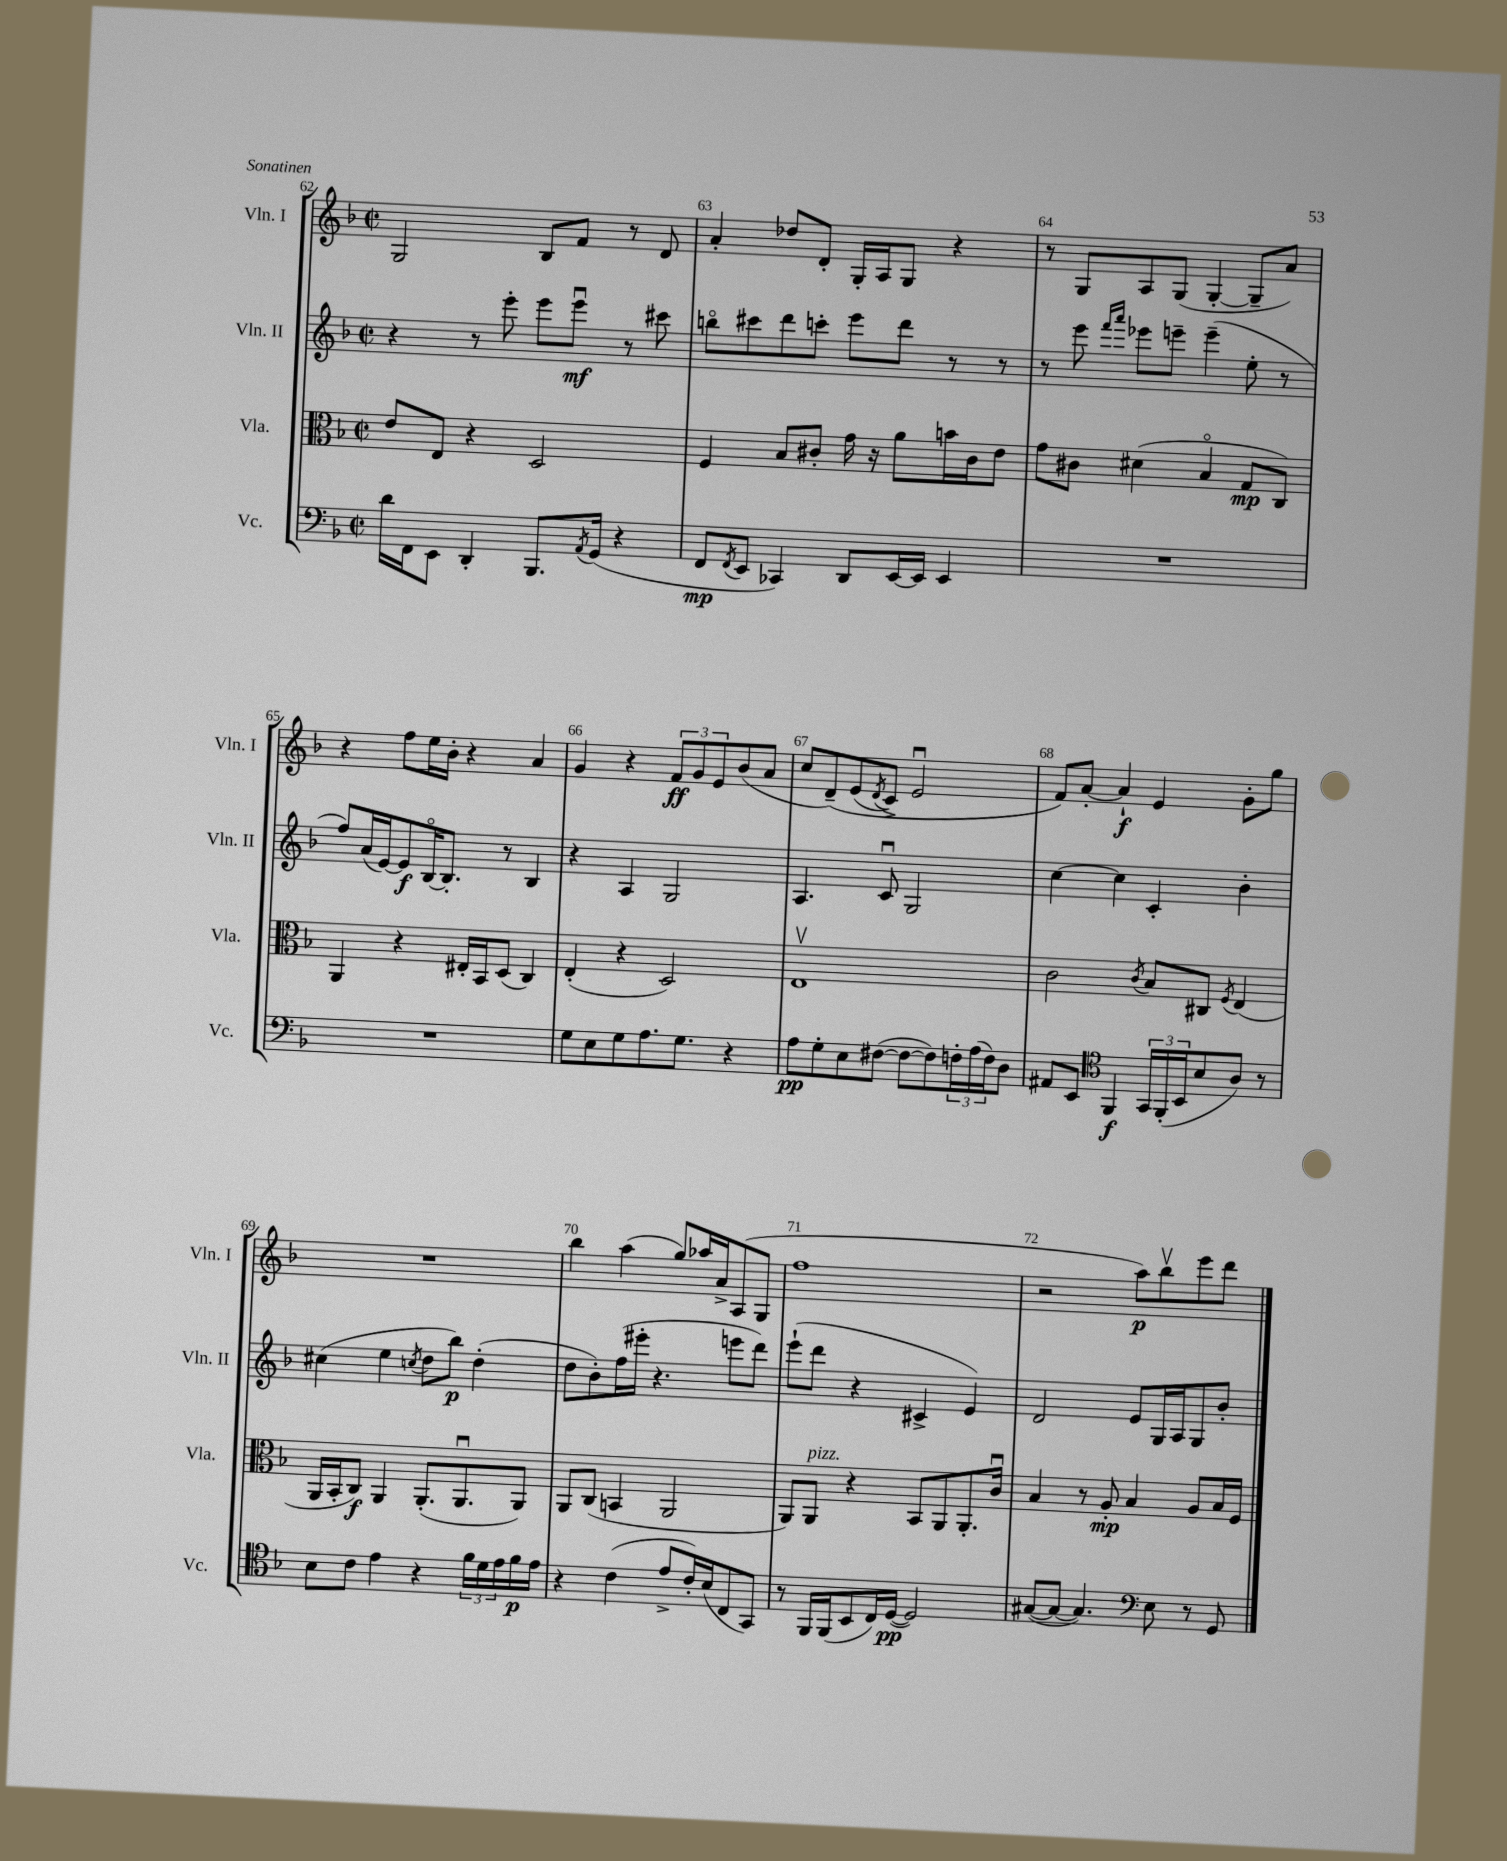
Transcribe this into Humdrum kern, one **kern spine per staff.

**kern	**dynam	**kern	**dynam	**kern	**dynam	**kern	**dynam
*part4	*part4	*part3	*part3	*part2	*part2	*part1	*part1
*staff4	*staff4	*staff3	*staff3	*staff2	*staff2	*staff1	*staff1
*I"Vc.	*	*I"Vla.	*	*I"Vln. II	*	*I"Vln. I	*
*I'Vc.	*	*I'Vla.	*	*I'Vln. II	*	*I'Vln. I	*
*clefF4	*	*clefC3	*	*clefG2	*	*clefG2	*
*k[b-]	*	*k[b-]	*	*k[b-]	*	*k[b-]	*
*M2/2	*	*M2/2	*	*M2/2	*	*M2/2	*
*met(c|)	*	*met(c|)	*	*met(c|)	*	*met(c|)	*
=62	=62	=62	=62	=62	=62	=62	=62
16d\LL	.	8e/L	.	4r	.	2G/	.
16FF\J	.	.	.	.	.	.	.
8EE\J	.	8E/J	.	.	.	.	.
4DD'/	.	4r	.	8r	.	.	.
.	.	.	.	8eee'\	.	.	.
8.BBB-/L	.	2D/	.	8eee\L	.	8B-/L	.
.	.	.	.	8eeeu\J	mf	8f/J	.
8qAA/	.	.	.	.	.	.	.
(16GG/Jk	.	.	.	.	.	.	.
4r	.	.	.	8r	.	8r	.
.	.	.	.	8ccc#X\	.	8d/	.
=63	=63	=63	=63	=63	=63	=63	=63
8FF/L	mp	4F/	.	8bbn\L	.	4a'/	.
8qFF/	.	.	.	.	.	.	.
8EE/J	.	.	.	8ccc#X\	.	.	.
4CC-X/)	.	8B-/L	.	8ddd\	.	8dd-X/L	.
.	.	8c#X'/J	.	8cccn'\J	.	8d'/J	.
8DD/L	.	16g\	.	8eee\L	.	16G'/LL	.
.	.	16r	.	.	.	16A/J	.
[16EE/L	.	8a\L	.	8ddd\J	.	8G/J	.
16EE/JJ]	.	.	.	.	.	.	.
4EE/	.	16bn\L	.	8r	.	4r	.
.	.	16c#\J	.	.	.	.	.
.	.	8e\J	.	8r	.	.	.
=64	=64	=64	=64	=64	=64	=64	=64
1r	.	8g\L	.	8r	.	8r	.
.	.	8c#X\J	.	8eee\	.	8G/L	.
.	.	.	.	16qqfff/LL	.	.	.
.	.	.	.	16qqaaa/JJ	.	.	.
.	.	(4d#X\	.	8eee-X\L	.	8A/	.
.	.	.	.	8eeen~\J	.	(8G/J	.
.	.	4B-/	.	(4eee~\	.	[4G'/	.
.	.	8G/L	mp	8ee'\	.	8G~/L]	.
.	.	8C/J)	.	8r	.	8a/J)	.
!!LO:LB:g=z
=65	=65	=65	=65	=65	=65	=65	=65
1r	.	4AA/	.	8ff/L)	.	4r	.
.	.	.	.	(16a/L	.	.	.
.	.	.	.	[16e/J)	.	.	.
.	.	4r	.	8e/]	f	8ff\L	.
.	.	.	.	[16B-/K	.	16ee\L	.
.	.	.	.	8.B-'/J]	.	16b-'\JJ	.
.	.	16E#X'/LL	.	.	.	4r	.
.	.	16BB-/J	.	.	.	.	.
.	.	(8D/J	.	8r	.	.	.
.	.	4C/)	.	4B-/	.	4a/	.
=66	=66	=66	=66	=66	=66	=66	=66
8G\L	.	(4E'/	.	4r	.	4g/	.
8E\	.	.	.	.	.	.	.
8G\	.	4r	.	4A/	.	4r	.
8.A\	.	.	.	.	.	.	.
.	.	2D/)	.	2G/	.	12f/L	ff
8.G\J	.	.	.	.	.	.	.
.	.	.	.	.	.	12g/	.
.	.	.	.	.	.	12e/	.
4r	.	.	.	.	.	(8b-/	.
.	.	.	.	.	.	8a/J	.
=67	=67	=67	=67	=67	=67	=67	=67
8A\L	pp	1Ev	.	4.A/	.	8cc/L	.
8G'\	.	.	.	.	.	(8d~/)	.
8E\	.	.	.	.	.	(8e/	.
.	.	.	.	.	.	8qd/	.
([8F#X\J	.	.	.	8cu/	.	8c^/J)	.
8F#\L_	.	.	.	2G/	.	2eu/	.
8F#\])	.	.	.	.	.	.	.
24Fn'\L	.	.	.	.	.	.	.
(24A\	.	.	.	.	.	.	.
24F\J)	.	.	.	.	.	.	.
8D\J	.	.	.	.	.	.	.
=68	=68	=68	=68	=68	=68	=68	=68
8AA#X/L	.	2c\	.	[4cc\	.	8f/L)	.
8EE/J	.	.	.	.	.	[8a'/J	.
*clefC4	*	*	*	*	*	*	*
4FF/	f	.	.	4cc\]	.	4a`/]	f
.	.	8qc/	.	.	.	.	.
24GG/LL	.	8B-/L	.	4c'/	.	4e/	.
(24FF'/	.	.	.	.	.	.	.
24BB-/J	.	.	.	.	.	.	.
8B-/	.	8C#X/J	.	.	.	.	.
.	.	8qF/	.	.	.	.	.
8A/J)	.	(4E/	.	4b-'\	.	8g'\L	.
8r	.	.	.	.	.	8gg\J	.
!!LO:LB:g=z
=69	=69	=69	=69	=69	=69	=69	=69
8B-\L	.	16AA/LL	.	(4cc#X\	.	1r	.
.	.	16BB-'/J	.	.	.	.	.
8c\J	.	8C/J)	f	.	.	.	.
4e\	.	4AA/	.	4ee\	.	.	.
.	.	.	.	8qccn/	.	.	.
4r	.	(8.AA'/L	.	8dd\L	.	.	.
.	.	.	.	8bb-\J)	p	.	.
.	.	8.AAu/	.	.	.	.	.
24f\LL	.	.	.	(4dd'\	.	.	.
24d\	.	.	.	.	.	.	.
24e\	.	.	.	.	.	.	.
16f\	p	8AA/J)	.	.	.	.	.
16e\JJ	.	.	.	.	.	.	.
=70	=70	=70	=70	=70	=70	=70	=70
4r	.	8AA/L	.	8dd\L	.	4bb-\	.
.	.	(8C/J	.	8b-'\)	.	.	.
(4c\	.	4BBn/	.	(16ff\L	.	(4aa\	.
.	.	.	.	16eee#X'\JJ	.	.	.
.	.	.	.	4.r	.	.	.
8e^/L	.	2AA/	.	.	.	8gg/L)	.
16c'/L)	.	.	.	.	.	16aa-X/L	.
(16B-/J	.	.	.	.	.	16a^/J	.
8C/	.	.	.	8eeen\L	.	(8A/	.
8GG/J)	.	.	.	8ddd\J)	.	8G/J	.
=71	=71	=71	=71	=71	=71	=71	=71
8r	.	8AA/L)	.	(8eee`\L	.	1ff	.
!	!	!LO:TX:a:i:t=pizz.	!	!	!	!	!
16FF/LL	.	8AA/J	.	8ddd\J	.	.	.
(16FF/J	.	.	.	.	.	.	.
8BB-/	.	4r	.	4r	.	.	.
16C/L)	.	.	.	.	.	.	.
([16D/JJ	pp	.	.	.	.	.	.
2D/])	.	8BB-/L	.	4c#X^/	.	.	.
.	.	8AA/	.	.	.	.	.
.	.	8.AA'/	.	4e/)	.	.	.
.	.	16cu/Jk	.	.	.	.	.
=72	=72	=72	=72	=72	=72	=72	=72
([8G#X/L	.	4B-/	.	2d/	.	2r	.
8G#/J_	.	.	.	.	.	.	.
4.G#/])	.	8r	.	.	.	.	.
.	.	8A'/	mp	.	.	.	.
.	.	4B-/	.	8e/L	.	8aa\L)	p
*clefF4	*	*	*	*	*	*	*
8E\	.	.	.	16G/L	.	8bb-v\	.
.	.	.	.	16A/J	.	.	.
8r	.	8A/L	.	8G/	.	8eee\	.
8GG/	.	16B-/L	.	8b-'/J	.	8ddd\J	.
.	.	16F/JJ	.	.	.	.	.
==	==	==	==	==	==	==	==
*-	*-	*-	*-	*-	*-	*-	*-
